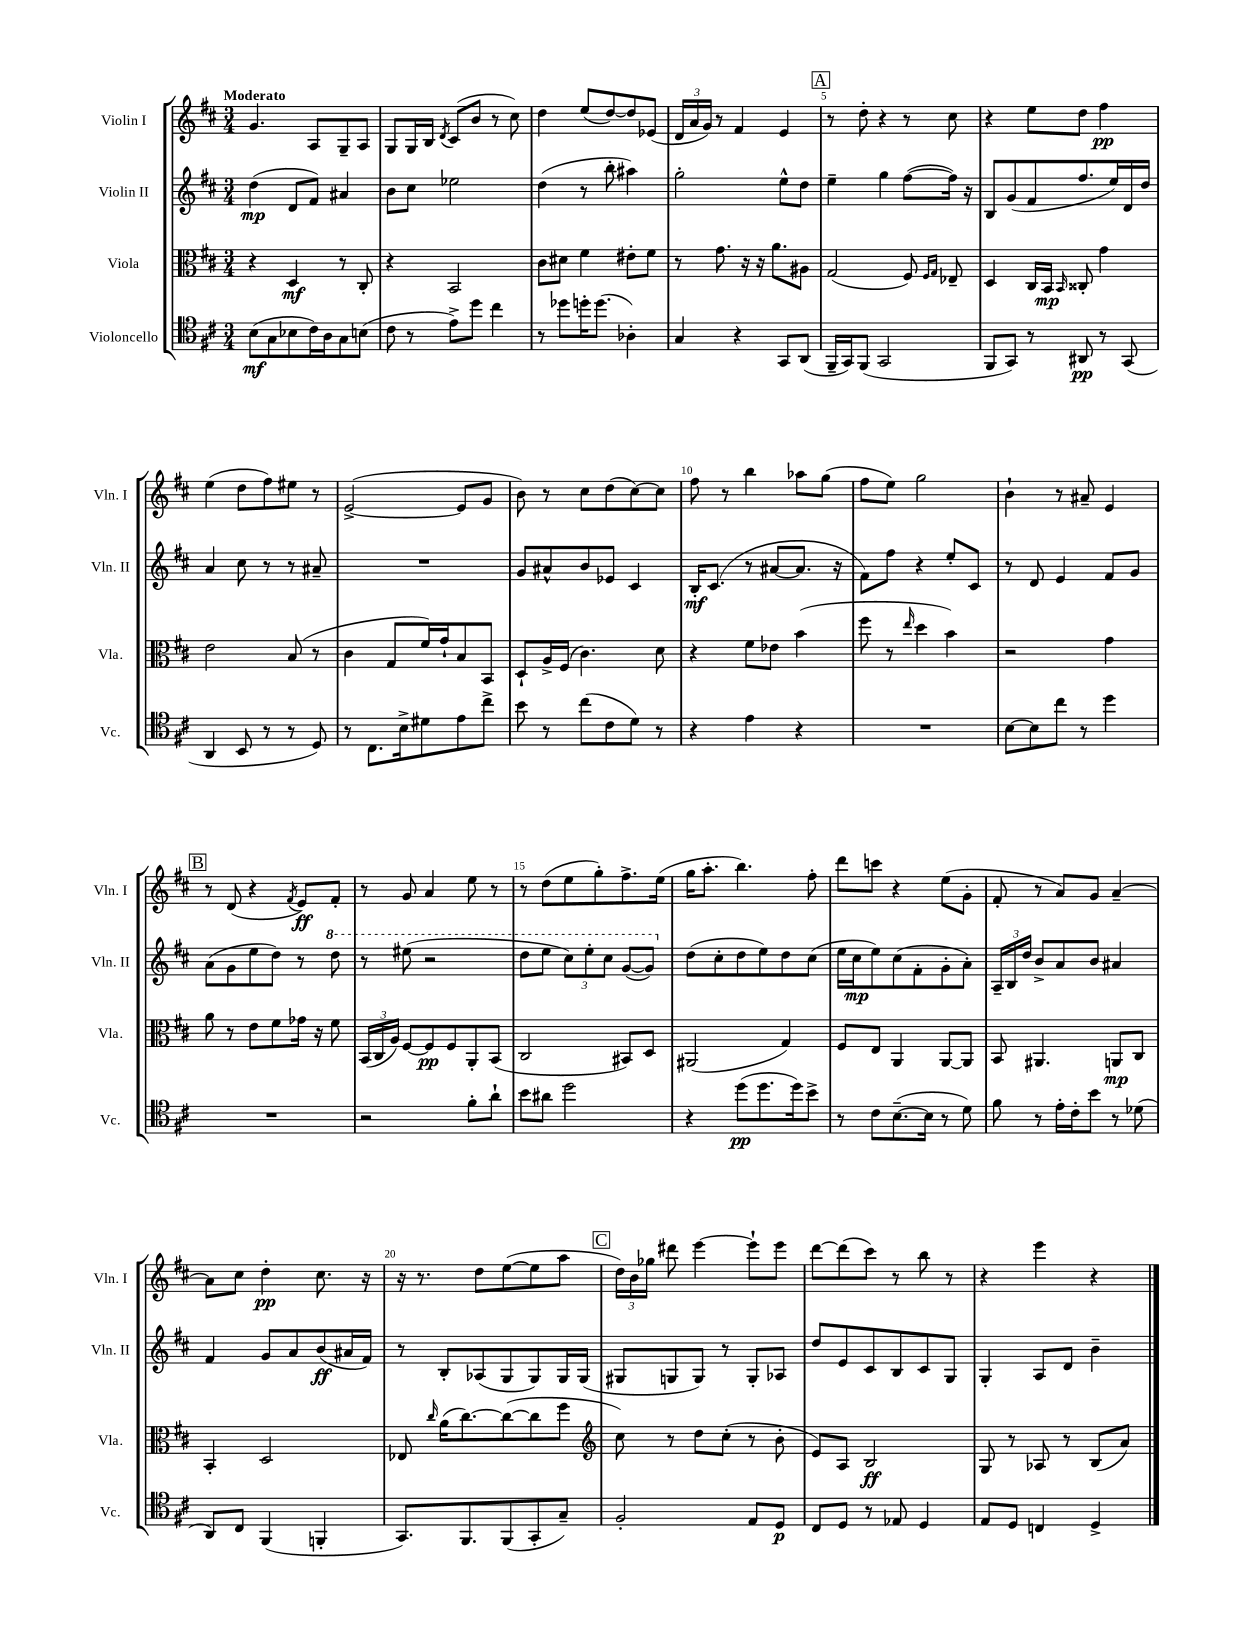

**kern	**kern	**kern	**kern
*staff4	*staff3	*staff2	*staff1
*clefC4	*clefC3	*clefG2	*clefG2
*k[f#c#]	*k[f#c#]	*k[f#c#]	*k[f#c#]
*M3/4	*M3/4	*M3/4	*M3/4
(8B\L	4r	(4dd\	4.g/
8G\	.	.	.
8B-\	4D/	8d/L	.
16c#\L)	.	8f#/J)	8A/L
16A\J	.	.	.
8G\	8r	4a#/	8G~/
(8B\J	8C#'/	.	8A/J
=	=	=	=
8c#\	4r	8b\L	8G/L
8r	.	8cc#\J	16G/L
.	.	.	16B/JJ
.	.	.	8qd/
8e^\L)	2BB/	2ee-\	(8c#/L
8dd\J	.	.	8b/J
4cc#\	.	.	8r
.	.	.	8cc#\)
=	=	=	=
8r	8c#\L	(4dd\	4dd\
8dd-\L	8d#\J	.	.
16dd'\K	4f#\	8r	(8ee/L
(8.dd\J	.	.	.
.	.	8bb'\	[8dd/)
4A-'\)	8e#'\L	4aa#\)	8dd/]
.	8f#\J	.	(8e-/J
=	=	=	=
4G/	8r	2gg'\	24d/LL
.	.	.	24a/
.	.	.	24g/JJ)
.	8.g\	.	8r
4r	.	.	4f#/
.	16r	.	.
.	16r	.	.
.	8.a\L	.	.
8GG/L	.	8ee^^\L	4e/
(8AA/J	8A#\J	8dd\J	.
=	=	=	=
16FF#~/LL	(2G/	4ee~\	8r
16GG/J)	.	.	.
(8FF#/J	.	.	8dd'\
2GG/	.	4gg\	4r
.	8F#/)	([8ff#\L	8r
.	16qqF#/LL	.	.
.	16qqG/JJ	.	.
.	8E-~/	16ff#\]Jk)	8cc#\
.	.	16r	.
=	=	=	=
8FF#/L	4D/	8B/L	4r
8GG/J)	.	(8g/	.
8r	16C#/LL	8f#/	8ee\L
.	16BB/JJ	.	.
.	16qqBB/	.	.
8AA#/	8C##'/	8.ff#/	8dd\J
8r	4g\	.	4ff#\
.	.	16ee/L)	.
(8GG/	.	16d/	.
.	.	16dd/JJ	.
=	=	=	=
4AA/	2e\	4a/	(4ee\
8BB/	.	8cc#\	8dd\L
8r	.	8r	8ff#\)
8r	(8B/	8r	8ee#\J
8D/)	8r	8a#~/	8r
=	=	=	=
8r	4c#\	2.r	([2e^/
8.C#\L	.	.	.
.	8G/L	.	.
16B^\k	.	.	.
8d#\	16f#/L)	.	.
.	16g`/J	.	.
8e\	8B/	.	8e/]L
8cc#^\J	8BB/J	.	8g/J
=	=	=	=
8b\	8D`/L	8g/L	8b\)
8r	16A^/L	8a#^^/	8r
.	(16F#/JJ	.	.
(8cc#\L	4.c#\)	8b/	8cc#\L
8c#\	.	8e-/J	(8dd\
8d\J)	.	4c#/	[8cc#\)
8r	8d\	.	8cc#\]J
=	=	=	=
4r	4r	16B'/LK	8ff#\
.	.	(8.c#/J	.
.	.	.	8r
4e\	8f#\L	8r	4bb\
.	8e-\J	[8a#/L	.
4r	(4b\	8.a#/]J	8aa-\L
.	.	.	(8gg\J
.	.	16r	.
=	=	=	=
2.r	8ff#\	8f#\L)	8ff#\L
.	8r	8ff#\J	8ee\J)
.	16qqee/	.	.
.	4dd\	4r	2gg\
.	4b\)	8ee'/L	.
.	.	8c#/J	.
=	=	=	=
[8B\L	2r	8r	4b`\
8B\]	.	8d/	.
8cc#\J	.	4e/	8r
8r	.	.	8a#~/
4dd\	4g\	8f#/L	4e/
.	.	8g/J	.
=	=	=	=
2.r	8a\	(8a\L	8r
.	8r	8g\	(8d/
.	8e\L	8ee\	4r
.	8f#\	8dd\J)	.
.	.	.	8qf#/
.	16g-\Jk	8r	8e/L)
.	16r	.	.
.	8f#\	8ddd\	8f#'/J
=	=	=	=
2r	(24BB/LL	8r	8r
.	24C#/	.	.
.	24A/JJ)	.	.
.	[8F#/L	(8eee#\	8g/
.	8F#/]	2r	4a/
.	8F#/	.	.
8f#'\L	8AA'/	.	8ee\
8a`\J	(8BB/J	.	8r
=	=	=	=
8b\L	2C#/	8ddd\L	8r
8a#\J	.	8eee\J	(8dd\L
2dd\	.	12ccc#\L)	8ee\
.	.	12eee'\	.
.	.	.	8gg'\)
.	.	12ccc#\J	.
.	8BB#/L)	([8gg/L	8.ff#^\
.	8D/J	8gg/]J)	.
.	.	.	(16ee\Jk
=	=	=	=
4r	(2AA#/	(8dd\L	16gg\LK
.	.	.	8.aa'\J
.	.	8cc#'\	.
(8dd\L	.	8dd\	4.bb\)
8.dd\	.	8ee\)	.
.	4G/)	8dd\	.
16dd\k)	.	.	.
8b^\J	.	(8cc#\J	8ff#'\
=	=	=	=
8r	8F#/L	16ee\LL	8ddd\L
.	.	16cc#\J	.
8c#\L	8E/J	8ee\)	8ccc\J
([8.B~\	4AA/	(8cc#\	4r
.	.	8f#'\	.
16B\]Jk	.	.	.
8r	[8AA/L	8g'\	(8ee\L
8d\)	8AA/]J	8a'\J)	8g'\J
=	=	=	=
8f#\	8BB/	24A~/LL	8f#'/
.	.	24B/	.
.	.	24dd/JJ	.
8r	4.AA#/	8b^/L	8r
16e'\LL	.	8a/	8a/L)
16c#'\J	.	.	.
8b\J	.	8b/J	8g/J
8r	8AA/L	4a#/	[4a~/
(8d-\	8C#/J	.	.
=	=	=	=
8AA/L)	4BB'/	4f#/	8a\]L
8C#/J	.	.	8cc#\J
(4FF#/	2D/	8g/L	4dd'\
.	.	8a/	.
4FF'/	.	(8b/	8.cc#\
.	.	16a#/L	.
.	.	16f#/JJ)	16r
=	=	=	=
8.GG/L)	8E-/	8r	16r
.	.	.	8.r
.	16qqcc#/	.	.
.	(16a\LK	8B'/L	.
8.FF#/	[8.cc#\)	.	.
.	.	(8A-/	8dd\L
(8FF#/	(8cc#\_	8G/	([8ee\
8GG'/	8cc#\]	8G/)	8ee\]
8G~/J)	8ff#\J	16G/L	8aa\J
.	.	(16G/JJ	.
=	=	=	=
*	*clefG2	*	*
2F#'/	8cc#\)	8G#/L	24dd\LL)
.	.	.	24b\
.	.	.	24gg-\JJ
.	8r	8G/	8ddd#\
.	8dd\L	8G/J)	[4eee\
.	(8cc#'\J	8r	.
8E/L	8r	8G'/L	8eee`\]L
8D/J	8b'\	8A-/J	8eee\J
=	=	=	=
8C#/L	8e/L)	8dd/L	[8ddd\L
8D/J	8A/J	8e/	(8ddd\]
8r	2B/	8c#/	8ccc#\J)
8E-/	.	8B/	8r
4D/	.	8c#/	8bb\
.	.	8G/J	8r
=	=	=	=
8E/L	8G/	4G'/	4r
8D/J	8r	.	.
4C/	8A-/	8A/L	4eee\
.	8r	8d/J	.
4D^/	(8B/L	4b~\	4r
.	8a/J)	.	.
==	==	==	==
*-	*-	*-	*-
